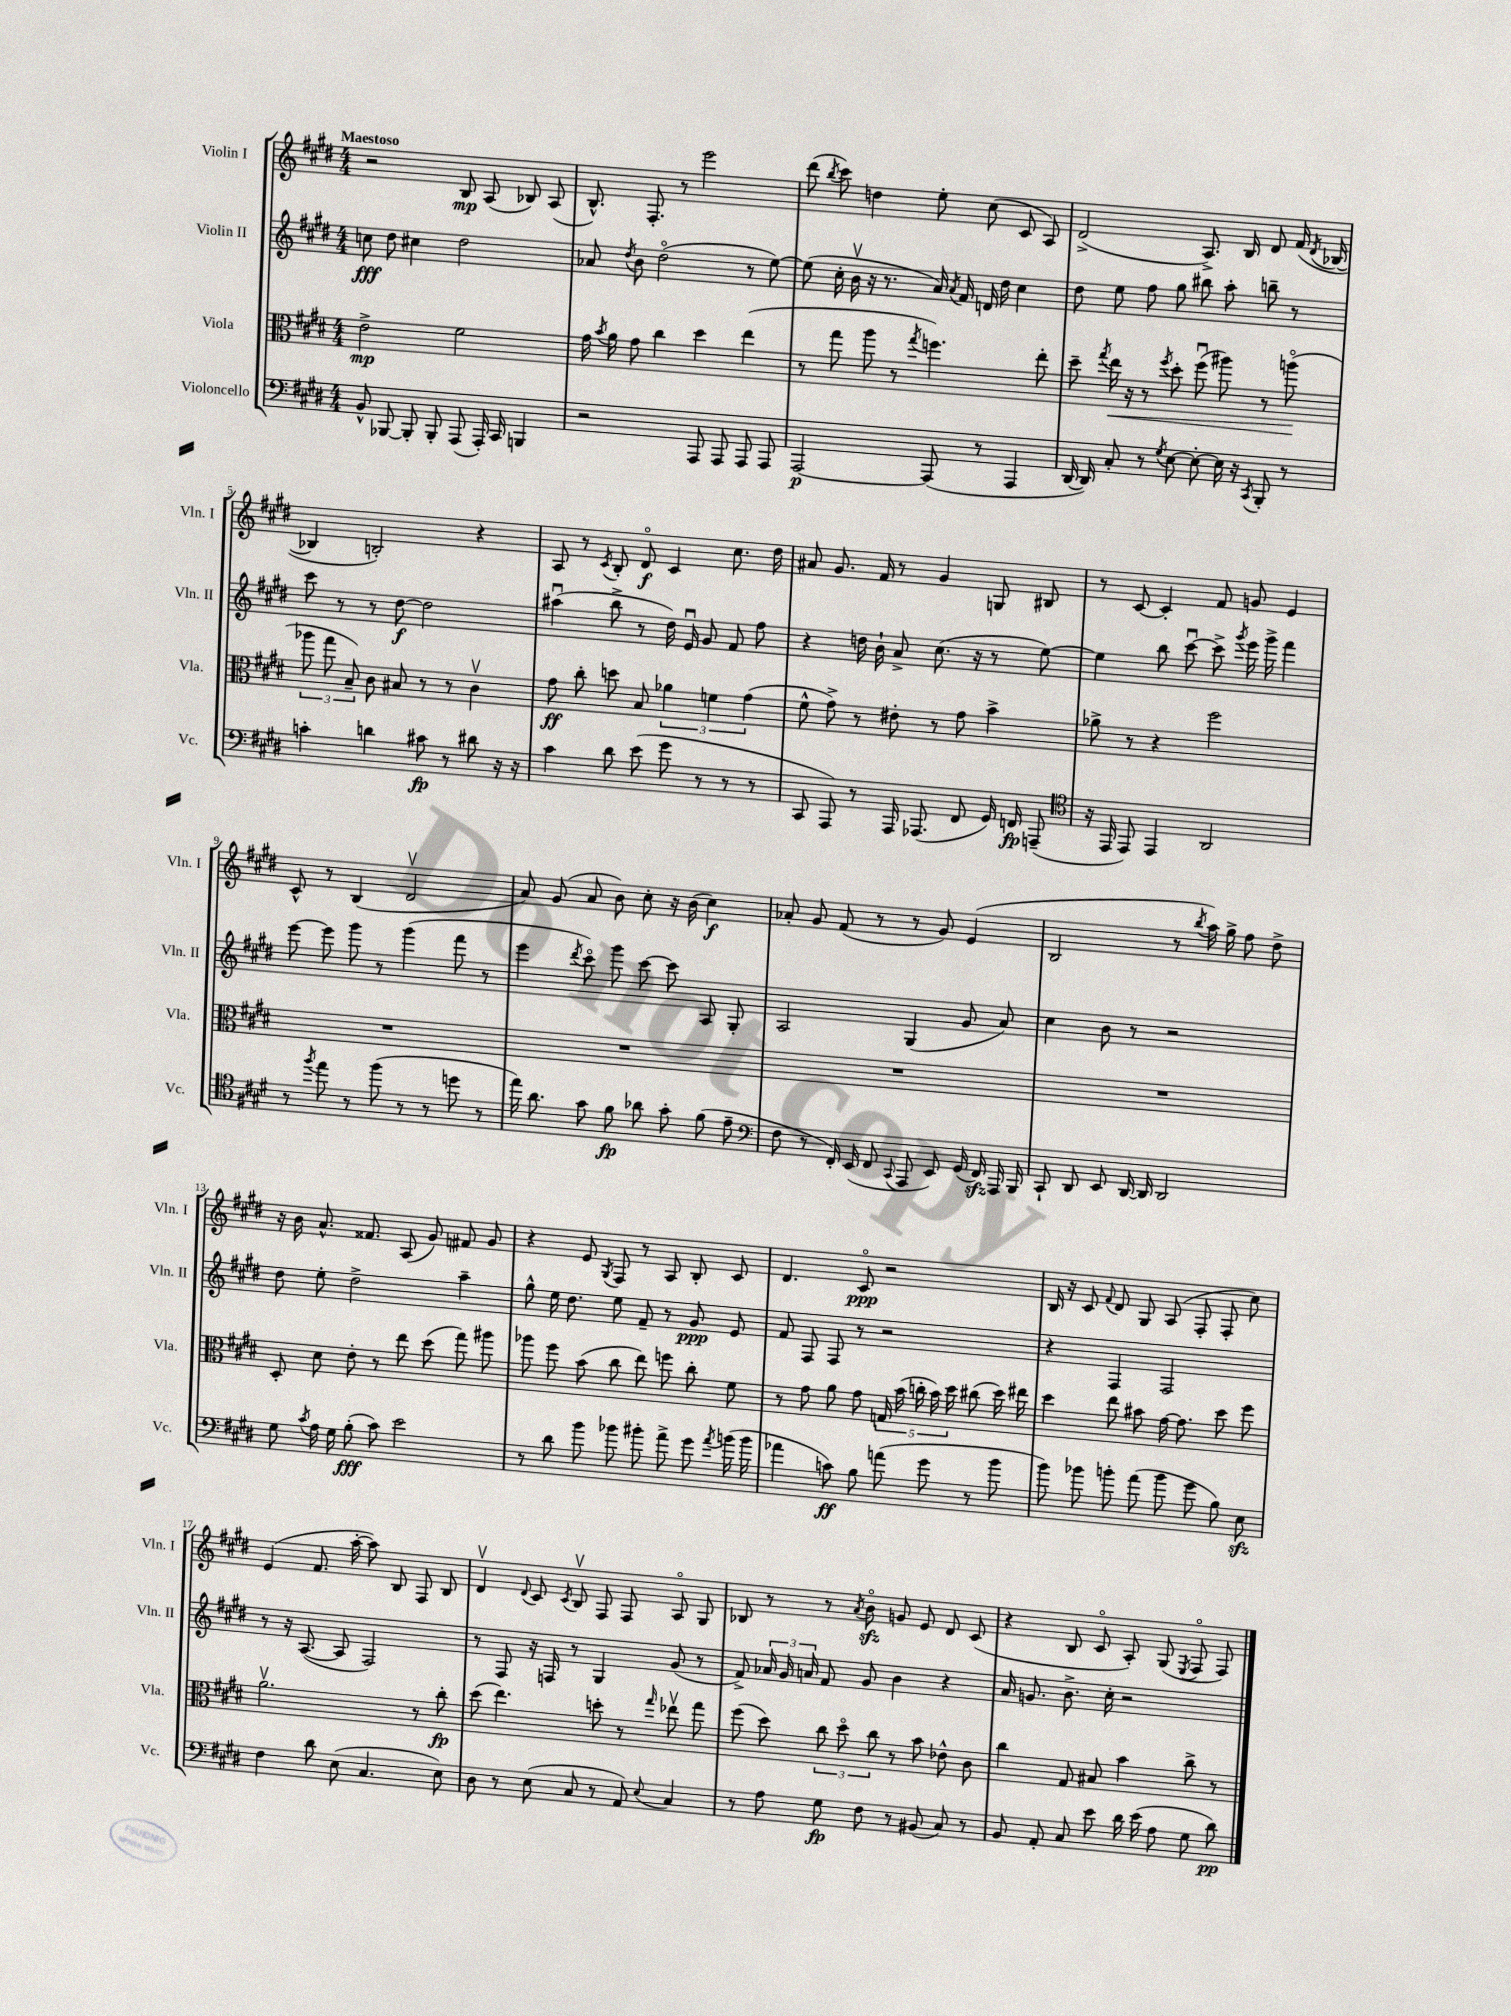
<<
\new StaffGroup <<
\new Staff = "s0" \with { instrumentName = "Violin I" shortInstrumentName = "Vln. I" } {
    \clef treble \key e \major \numericTimeSignature \time 4/4 \tempo "Maestoso"
    \autoBeamOff r2 b8\mp a8( bes8) a8( |
    b8.-^) fis8.-. r8 e'''2 |
    dis'''8( \acciaccatura { b''8 } cis'''8) d''4 e''8-. cis''8( cis'8 a8) |
    dis'2->( a8.->) b16 dis'8 fis'16( \acciaccatura { dis'8 } bes16~ |
    bes4 b2-.) r4 |
    a8 r8 \acciaccatura { cis'8 } b8-. dis'8\flageolet\f cis'4 cis''8. dis''16 |
    ais'8 gis'8. fis'16 r8 gis'4 g8 bis8 |
    r8 cis'8~ cis'4-. fis'8 g'8 e'4 |
    cis'8-^ r8 b4( dis'2\upbow |
    a'8) gis'8( a'8 b'8) cis''8-. r16 b'16( cis''4\f) |
    aes'8-. gis'8 fis'8( r8 r8 gis'8) e'4( |
    b2 r8 \acciaccatura { b''8 } a''16) gis''16-> fis''8 dis''8-> |
    r16 b'16 a'8.-^ fisis'8. a8( gis'8) fis'8 gis'8 |
    r4 e'8 \acciaccatura { gis8 } fis8 r8 a8 b8-. cis'8 |
    dis'4. cis'8\flageolet\ppp r2 |
    b16 r16 cis'8 \appoggiatura { fis'8 } dis'8 gis8 a8( fis8-. fis8-. cis''8) |
    e'4( fis'8. a''16~-. a''8) b8 fis8 b8 |
    dis'4\upbow \appoggiatura { dis'8 } cis'8 \acciaccatura { cis'8 } b8\upbow fis8 fis8 a8\flageolet gis8 |
    bes8 r8 r8 \acciaccatura { a'8 } b'8\flageolet\sfz g'8 e'8 dis'8 cis'8( |
    r4 b8 cis'8\flageolet a8-.) gis8( \acciaccatura { e8 } fis8\flageolet fis8) \bar "|." |
}
\new Staff = "s1" \with { instrumentName = "Violin II" shortInstrumentName = "Vln. II" } {
    \clef treble \key e \major \numericTimeSignature \time 4/4
    \autoBeamOff c''8\fff dis''8 cis''4 dis''2 |
    aes'8 \acciaccatura { dis''8 } b'8 dis''2\flageolet( r8 e''8~) |
    e''8( cis''16-. b'16\upbow r16 r8. a'16) \acciaccatura { a'8 } fis'16 d'16 dis''16 cis''4 |
    dis''8 e''8 fis''8 gis''8 bis''8 a''8-. b''8-- r8 |
    cis'''8 r8 r8 dis''8~\f dis''2 |
    ais''4\downbow( b''8-> r8 dis''16) e'16\downbow gis'8 fis'8 fis''8 |
    r4 d''16 b'16-! a'8-> cis''8.( r16 r8 e''8~) |
    e''4 b''8 cis'''8~\downbow cis'''8-> \acciaccatura { gis'''8 } e'''16 gis'''16-> fis'''4 |
    e'''8~ e'''8 gis'''8 r8 gis'''4( fis'''8 r8 |
    e'''4 \acciaccatura { dis'''8 } cis'''8\flageolet) gis'''8 cis'''8~ cis'''8 a8 gis8-. |
    a2 gis4( gis'8 a'8) |
    cis''4 b'8 r8 r2 |
    dis''8 e''8-. dis''2-> a''4-- |
    gis''8-^ e''16 dis''8. e''8 fis'8-- r8 gis'8\ppp e'8 |
    fis'8 fis8 fis8 r8 r2 |
    r4 fis4 fis2 |
    r8 r16 a8.~( a8 fis2) |
    r8 fis8 r16 f16 r8 gis4 gis'8( r8 |
    fis'8->) \tuplet 3/2 { aes'16 gis'16 a'16 } fis'8 gis'8 b'4 r4 |
    a'16 g'8. b'8.-> cis''16-. r2 \bar "|." |
}
\new Staff = "s2" \with { instrumentName = "Viola" shortInstrumentName = "Vla." } {
    \clef alto \key e \major \numericTimeSignature \time 4/4
    \autoBeamOff e'2->\mp fis'2 |
    gis'16 \acciaccatura { b'8 } a'16 gis'8 cis''4 dis''4 e''4( |
    r8 gis''8 a''8 r8 \acciaccatura { gis''8 } f''4.) e''8-. |
    dis''8-- \acciaccatura { gis''8 } e''16\< r16 r8 \acciaccatura { fis''8 } dis''8-. fis''8\downbow( ais''8) r8 a''8\flageolet\!( |
    \tuplet 3/2 { aes''8 gis''8 b8--) } cis'8 bis8 r8 r8 cis'4\upbow |
    gis'8\ff cis''8-. d''8 b8 \tuplet 3/2 { aes'4 f'4 gis'4( } |
    fis'8-^ gis'8->) r8 eis'8-. r8 gis'8 b'4-> |
    aes'8-> r8 r4 fis''2 |
    R1 |
    R1 |
    R1 |
    R1 |
    dis8-. dis'8 e'8-. r8 e''8 dis''8( gis''8) ais''8 |
    aes''8 fis''8 b'8( cis''8 e''8) f''8 cis''8-. fis'8 |
    r8 gis'8 a'8 gis'8 \tuplet 5/4 { g16 b'16( c''16-. b'16) dis''16 } cis''8( dis''16) eis''16 |
    dis''4 e''8 bis'8 gis'16~ gis'8. dis''8 fis''8 |
    a'2.\upbow r8 cis''8-.\fp |
    dis''8( e''4.) d''8-. r8 \grace { gis''16 } ees''8\upbow gis''8 |
    fis''8( dis''8) \tuplet 3/2 { cis''8 dis''8\flageolet cis''8 } r8 b'8 ees'8-^ cis'8 |
    cis''4 gis8 bis8 b'4 cis''8-> r8 \bar "|." |
}
\new Staff = "s3" \with { instrumentName = "Violoncello" shortInstrumentName = "Vc." } {
    \clef bass \key e \major \numericTimeSignature \time 4/4
    \autoBeamOff b,8-^ bes,,8~ bes,,8-. bes,,8-. a,,8( a,,16-.) cis,16 b,,4 |
    r2 a,,8 a,,8 a,,8 a,,8 |
    a,,2~\p a,,8( r8 a,,4 |
    dis,16~ dis,16) cis8-. r8 \acciaccatura { gis8 } e8~ e8~-. e16 r16 \acciaccatura { cis,8 } b,,8-. r8 |
    c'4-. d'4 cis'8\fp r8 dis'8 r16 r16 |
    cis'4 dis'8 e'8( gis'8 r8 r8 r8 |
    cis,8 a,,8) r8 a,,16 aes,,8.( fis,8 gis,16) f,16\fp a,,8--( |
    \clef tenor r16 e,16 e,8) e,4 a,2 |
    r8 \acciaccatura { fis''8 } e''8 r8 fis''8( r8 r8 d''8 r8 |
    e''16) a'8. gis'8 fis'8\fp aes'8 gis'8-. fis'8( e'8-- |
    \clef bass fis8 r8 fis,16-.) e,16( fis,8 \appoggiatura { cis,8 } a,,8 e,8) gis,16( fis,16\sfz) a,,16 b,,16 |
    cis,8-! dis,8 e,8 dis,16~ dis,16 dis,2 |
    gis8 \acciaccatura { cis'8 } a16 gis16 b8-.\fff( cis'8) e'2 |
    r8 dis'8 b'8 bes'8 bis'8-. a'8-> gis'8 \acciaccatura { a'8 } b'16( b'16 |
    aes'4 c'8\ff) b8 a'8( gis'8 r8 b'8 |
    b'8) bes'8 b'8-. a'8( b'8 gis'8 b8) e8\sfz |
    fis4 dis'8 e8( cis4. e8) |
    dis8 r8 e8( cis8 r8 a,8) \appoggiatura { e8 } cis4 |
    r8 a8 gis8\fp fis8 r8 bis,8( cis8) r8 |
    b,8 a,8-. cis8 e'8 dis'16 e'16( a8 gis8 dis'8\pp) \bar "|." |
}
>>
>>
